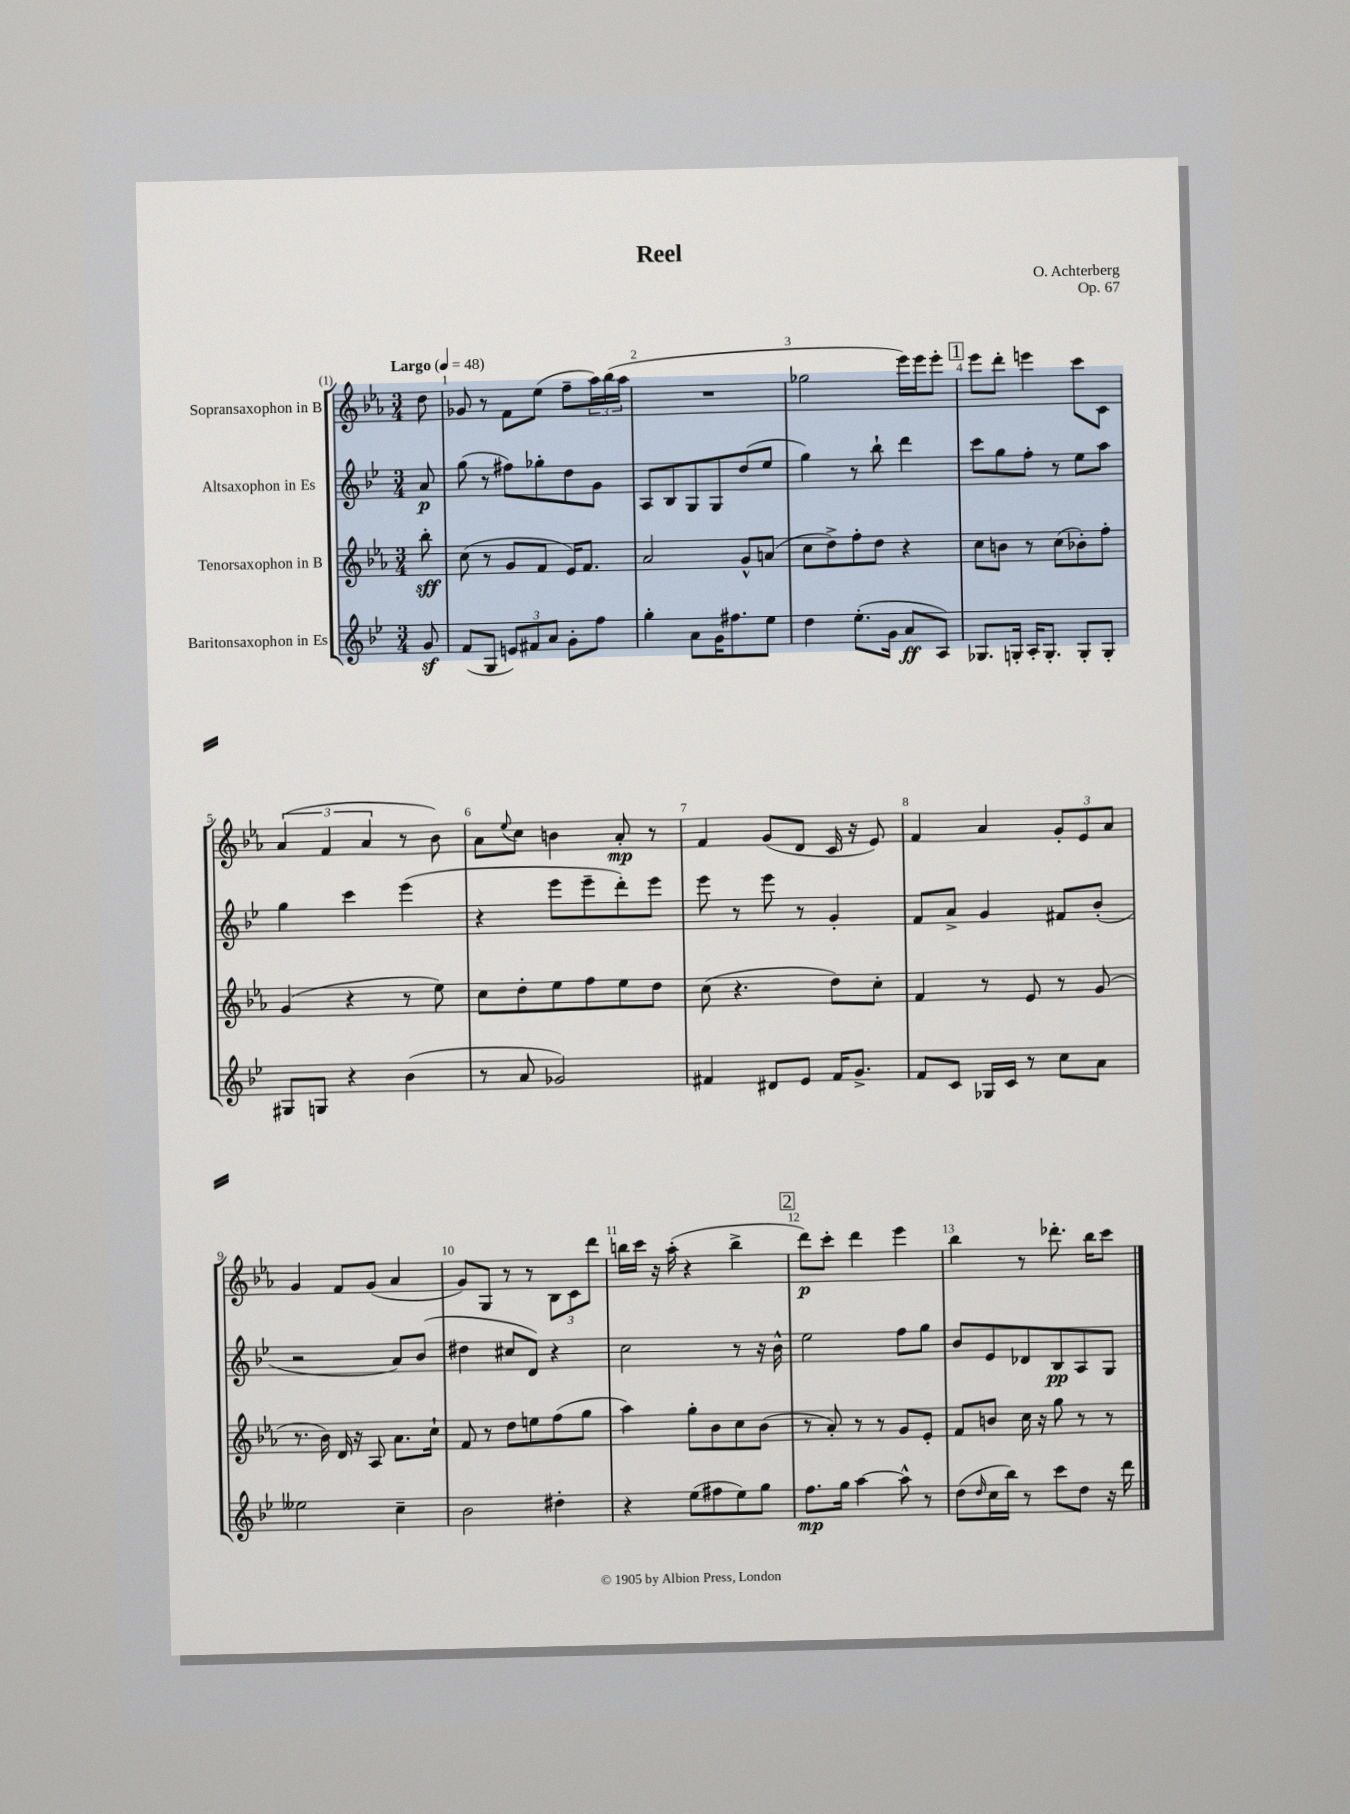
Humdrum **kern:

**kern	**kern	**kern	**kern
*staff4	*staff3	*staff2	*staff1
*clefG2	*clefG2	*clefG2	*clefG2
*k[b-e-]	*k[b-e-a-]	*k[b-e-]	*k[b-e-a-]
*M3/4	*M3/4	*M3/4	*M3/4
*MM48	*MM48	*MM48	*MM48
8g	8bb-'	8a	8dd
=	=	=	=
(8f	(8cc	(8gg	8g-
8G	8r	8r	8r
12e)	8g	8ff#)	8f
12f#	.	.	.
.	8f	8gg-'	(8ee-
12a	.	.	.
8g'	16e-)	8dd	8ff~
.	8.f	.	.
8ff	.	8g	24aa-)
.	.	.	(24bb-
.	.	.	24aa-
=	=	=	=
4gg'	2a-	8A	2.r
.	.	8B-	.
8a	.	8G	.
16g	.	8G	.
8.ff#	.	.	.
.	8g^^	(8dd	.
8ee-	(8a	8ee-	.
=	=	=	=
4dd	8cc	4gg)	2gg-
.	8dd^)	.	.
(8.ee-'	8ff'	8r	.
.	8dd	8bb-`	.
16g	.	.	.
8a	4r	4ddd	16eee-)
.	.	.	16eee-
8A)	.	.	8eee-'
=	=	=	=
8.G-	8cc	8ccc	8eee-
.	8b	8gg	8ddd'
16G'	.	.	.
16A'	8r	8ff'	4eee
8.G'	.	.	.
.	(8cc	8r	.
8G'	8b-')	8ee-	8ccc
8G'	8ff'	8aa	8c
=	=	=	=
8G#	(4g	4gg	(6a-
8G	.	.	.
.	.	.	6f
4r	4r	4ccc	.
.	.	.	6a-
(4b-	8r	(4eee-	8r
.	8ee-)	.	8b-)
=	=	=	=
8r	8cc	4r	8a-
.	.	.	8qqee-
8a	8dd'	.	8cc
2g-)	8ee-	8eee-	4b
.	8ff	8eee-~	.
.	8ee-	8ddd')	8a-'
.	8dd	8eee-	8r
=	=	=	=
4f#	(8cc	8eee-	4f
.	4.r	8r	.
8d#	.	8eee-	(8g
8e-	.	8r	8d
16f#	8dd)	4g'	16c
8.g^	.	.	16r
.	8cc'	.	8e-)
=	=	=	=
8f	4f	8f	4f
8c	.	8a^	.
16G-	8r	4g	4a-
16c	.	.	.
8r	8e-	.	.
8cc	8r	8f#	12g'
.	.	.	12e-
8a	(8g	(8b-'	.
.	.	.	12a-
=	=	=	=
2ee--	8.r	2r	4g
.	16b-)	.	.
.	16d	.	8f
.	16r	.	.
.	8A-	.	(8g
4cc~	8.a-	8a)	4a-
.	.	(8b-	.
.	16cc`	.	.
=	=	=	=
2b-	8f	4dd#	8g)
.	8r	.	8G
.	8dd	8cc#	8r
.	8ee	8d)	8r
4dd#'	(8ff	4r	12B-
.	.	.	12c
.	8gg	.	.
.	.	.	12ddd
=	=	=	=
4r	4aa-)	2cc	16bb
.	.	.	16ccc
.	.	.	16r
.	.	.	(16aa-'
(8ee-	8gg'	.	4r
8ff#	8b-	.	.
8ee-)	8cc	8r	4bb^
8gg	(8b-	16r	.
.	.	16b-^^	.
=	=	=	=
8.ff	8r	2ee-	8ddd)
.	8a-')	.	8ccc'
16gg	.	.	.
[4aa	8r	.	4ddd
.	8r	.	.
8aa^^]	8g	8ff	4eee-
8r	8e-'	8gg	.
=	=	=	=
(8dd	8f	8b-	4bb-
16qqdd	.	.	.
16cc	8b	8e-	.
16bb-)	.	.	.
8r	16cc	8d-	8r
.	16r	.	.
8ccc	8gg	8B-	8.ddd-'
8dd	8r	8A	.
.	.	.	16bb-
16r	8r	8G	8ccc
16ddd	.	.	.
==	==	==	==
*-	*-	*-	*-
